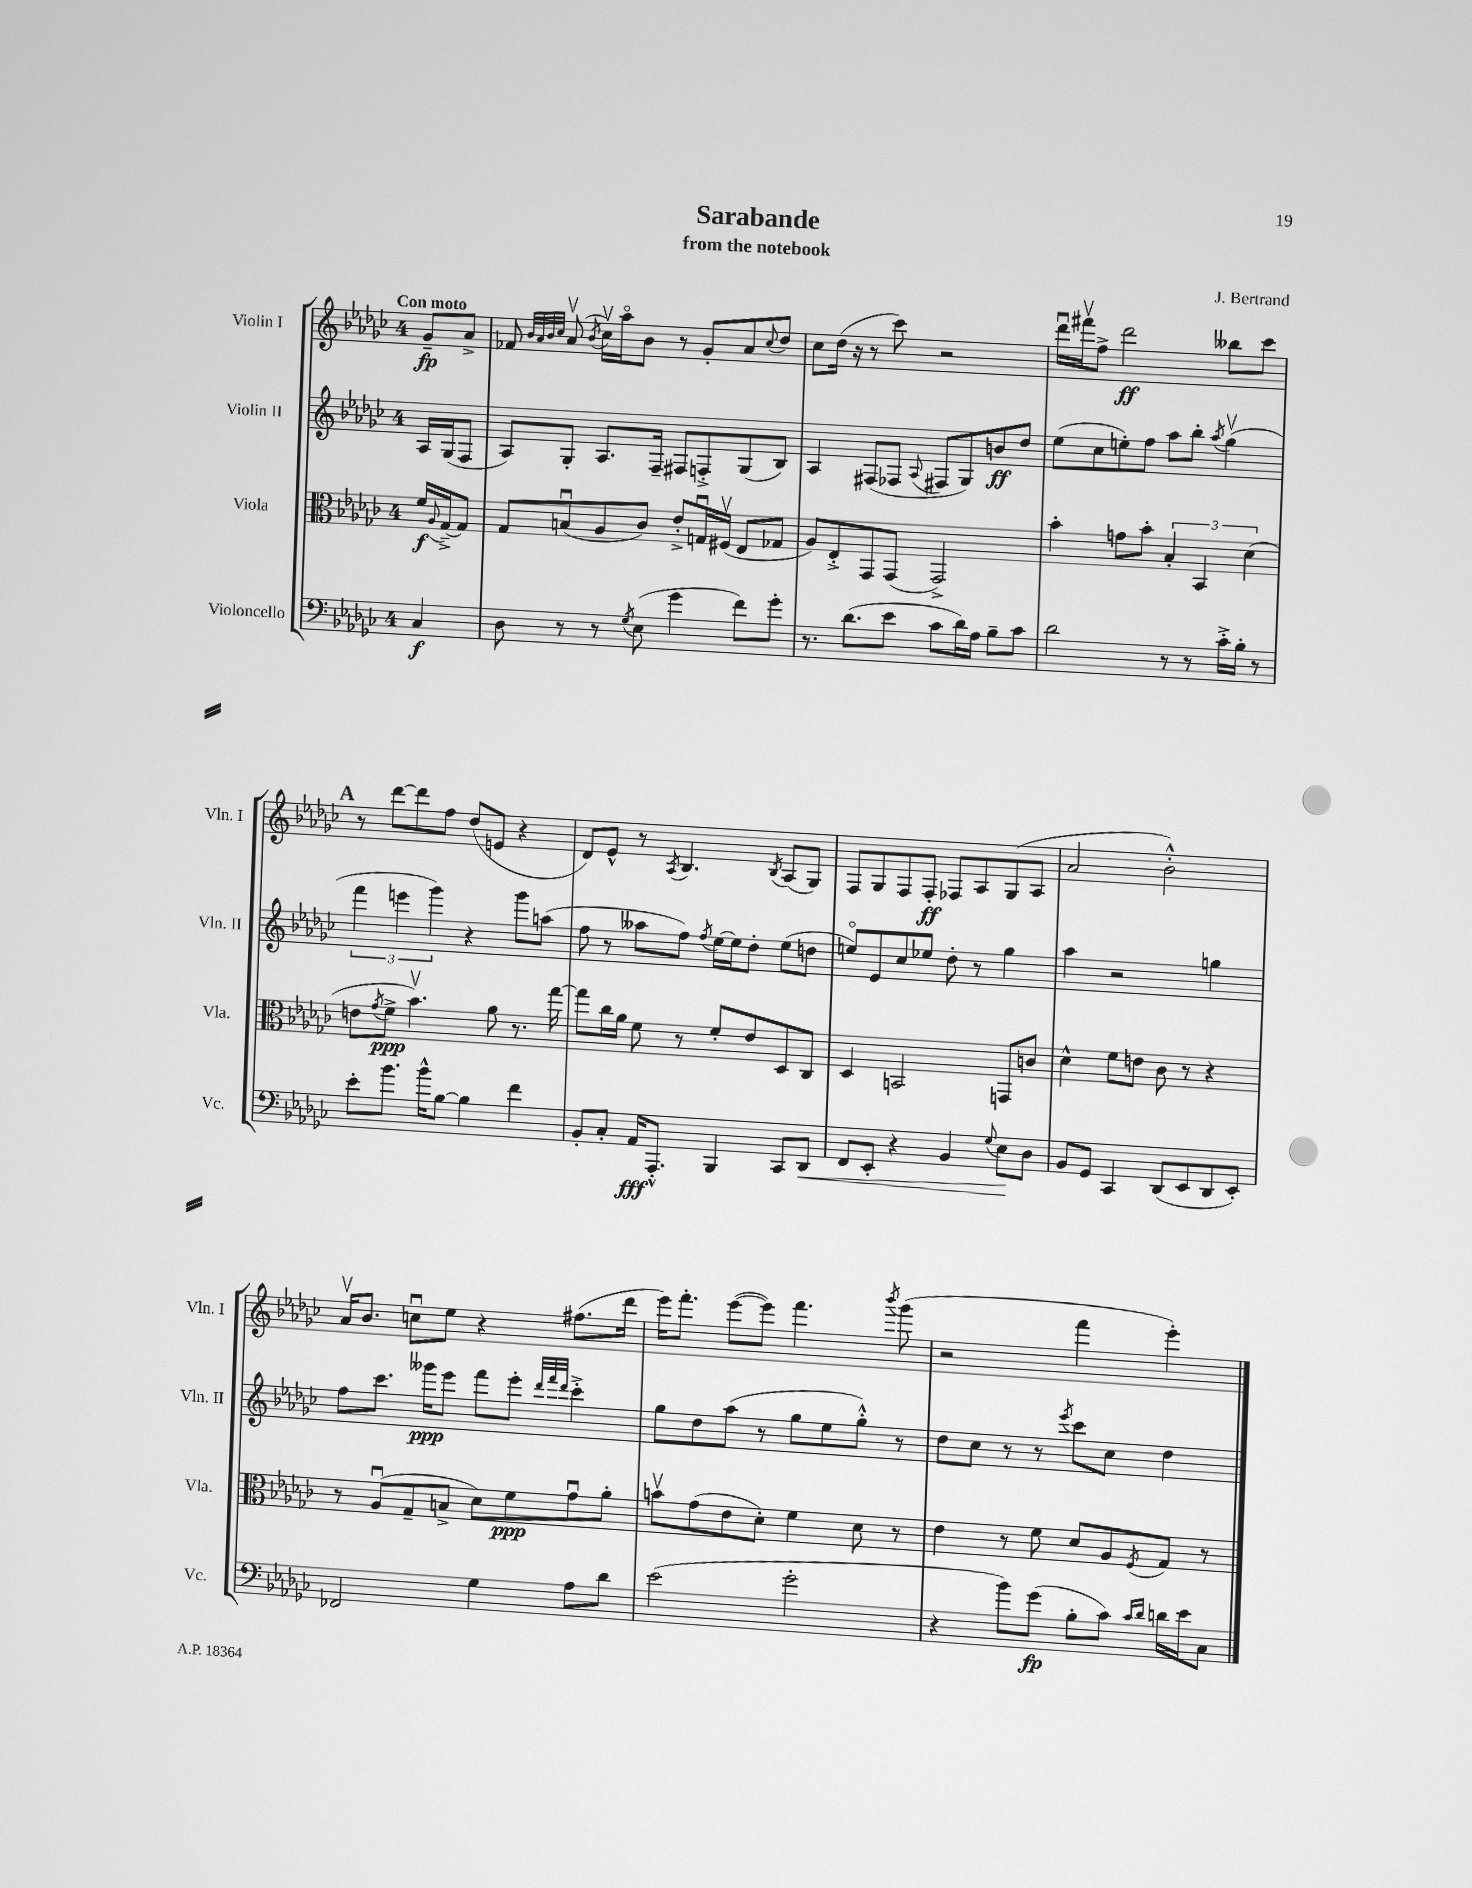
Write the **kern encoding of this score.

**kern	**kern	**kern	**kern
*staff4	*staff3	*staff2	*staff1
*clefF4	*clefC3	*clefG2	*clefG2
*k[b-e-a-d-g-c-]	*k[b-e-a-d-g-c-]	*k[b-e-a-d-g-c-]	*k[b-e-a-d-g-c-]
*M4/4	*M4/4	*M4/4	*M4/4
4C-/	16f/LL	16A-/LL	8g-~/L
.	8qqA-/	.	.
.	[16G-~^/J	(16G-/J	.
.	8G-/]J	8F/J	8a-^/J
=	=	=	=
8D-\	8G-/L	8A-/L)	8f-/
.	.	.	32qqb-/LLL
.	.	.	32qqa-/
.	.	.	32qqb-/
.	.	.	32qqcc-/JJJ
8r	(8Bu/	8G-'/J	(8a-v/
.	.	.	8qb-/
8r	8A-/	8.A-/L	16cc-v\LL)
.	.	.	16aa-o\J
8qG-/	.	.	.
(8E-\	8c-/J)	.	8b-\J
.	.	16F~/Jk	.
4g-\	8e-'^/L	8F#/L	8r
.	16Gu/L	8F'^/	8g-'/L
.	(16F#v/JJ	.	.
8f\L)	8E-/L	(8G-/	8a-/
.	.	.	8qqcc-/
8g-'\J	8G-/J	8B-/J)	8dd-/J
=	=	=	=
8.r	8A-/L)	4A-/	8cc-\L
.	8E-'^/	.	(16dd-\Jk
(8.d-\L	.	.	16r
.	8GG-/	(8F#/L	8r
8e-\J	(8GG-/J	8F-/J	8ccc-\)
.	.	8qqA-/	.
8c-\L	2GG-^/)	8F#/L	2r
16d-\L)	.	8G-/)	.
16A-\JJ	.	.	.
8B-~\L	.	8b/	.
8c-\J	.	8dd-/J	.
=	=	=	=
2d-\	4b-'\	(8ee-\L	16ddd-u\LL
.	.	.	16fff#v\J
.	.	8cc-\	8ff^\J
.	8g\L	8ee'\)	2ddd-\
.	8b-'\J	8ff\J	.
8r	6B-'/	8aa-\L	.
8r	.	8bb-'\J	.
.	6BB-/	.	.
.	.	8qaa-/	.
16c-'^\LL	.	(4gg-v\	8bb--\L
16B-'\JJ	.	.	.
.	(6d-\	.	.
8r	.	.	8ccc-\J
=	=	=	=
8e-'\L	8e\L	6fff\	8r
.	8qg-/	.	.
8.b-\J	8f^\J	.	[8ddd-\L
.	.	6eee\	.
.	4.b-v\)	.	8ddd-\]
16b-^^\LK	.	.	.
.	.	6ggg-\)	.
[8B-\J	.	.	8ff\J
4B-\]	.	4r	(8dd-/L
.	8a-\	.	8e/J
4f\	8.r	8ggg-\L	4r
.	.	(8aa\J	.
.	[16gg-\	.	.
=	=	=	=
8BB-'/L	8gg-\]L	8ff\	8d-/L)
8C-'/J	16cc-\L	8r	8e-^^/J
.	16a-\JJ	.	.
16AA-/LK	8f\	8aa--\L	8r
8.AAA-'^^/J	.	.	.
.	.	.	8qA-/
.	8r	8ff\J)	4.B-/
.	.	8qff/	.
4BBB-/	8f'/L	[16ee-\LL	.
.	.	16ee-\]J	.
.	8e-/	8dd-'\J	.
.	.	.	8qB-/
8CC-/L	8D-/	(8ee-\L	(8A-/L
8DD-/J	8C-/J	8dd\J	8G-/J)
=	=	=	=
8FF/L	4D-/	8eeo/L)	8F/L
8EE-'/J	.	8e-/	8G-/
4r	2BB/	8cc-/	8F/
.	.	8ee-/J	8F'/J
4BB-/	.	8dd-'\	8F-/L
.	.	8r	8A-/
8qqG-/	.	.	.
8E-\L	8GG/L	4gg-\	(8G-/
8D-\J	8c/J	.	8A-/J
=	=	=	=
8BB-/L	4d-^^\	4aa-\	2a-/
8GG-/J	.	.	.
4CC-/	8f\L	2r	.
.	8e\J	.	.
(8DD-/L	8c-\	.	2b-'^^\)
8EE-/	8r	.	.
8DD-/	4r	4gg\	.
8EE-'/J)	.	.	.
=	=	=	=
2FF-/	8r	8ff\L	16a-v/LK
.	.	.	8.b-/J
.	(8A-u/L	8.ccc-\J	.
.	8G-~/	.	8ccu\L
.	.	16ggg--\LK	.
.	8B^/J	8eee-\J	8ee-\J
4G-\	8d-\L)	8fff\L	4r
.	8f\	8eee-'\J	.
.	.	32qqddd-/LLL	.
.	.	32qqfff/	.
.	.	32qqddd-/JJJ	.
8A-\L	8g-u\	4ccc-'^\	(8.ff#\L
8d-\J	8a-'\J	.	.
.	.	.	16ddd-\Jk
=	=	=	=
(2e-\	8bv\L	8gg-\L	16eee-\LK)
.	.	.	8.fff'\J
.	(8g-\	8dd-\	.
.	8e-\	(8aa-\J	([8eee-\L
.	8d-'\J)	8r	8eee-\]J)
2g-'\	4f\	8gg-\L	4.fff\
.	.	8ee-\	.
.	8d-\	8gg-'^^\J)	.
.	.	.	8qbbb-/
.	8r	8r	(8ggg-\
=	=	=	=
4r	4e-\	8dd-\L	2r
.	.	8cc-\J	.
8b-\L)	8r	8r	.
(8g-\J	8f\	8r	.
.	.	8qeee-/	.
8B-'\L	8d-/L	8ccc-\L	4fff\
8c-\J)	8A-/	8cc-\J	.
16qqc-/LL	.	.	.
16qqd-/JJ	8qF/	.	.
16d\LL	8G-/J	4dd-\	4eee-'\)
16e-\J	.	.	.
8C-\J	8r	.	.
==	==	==	==
*-	*-	*-	*-
